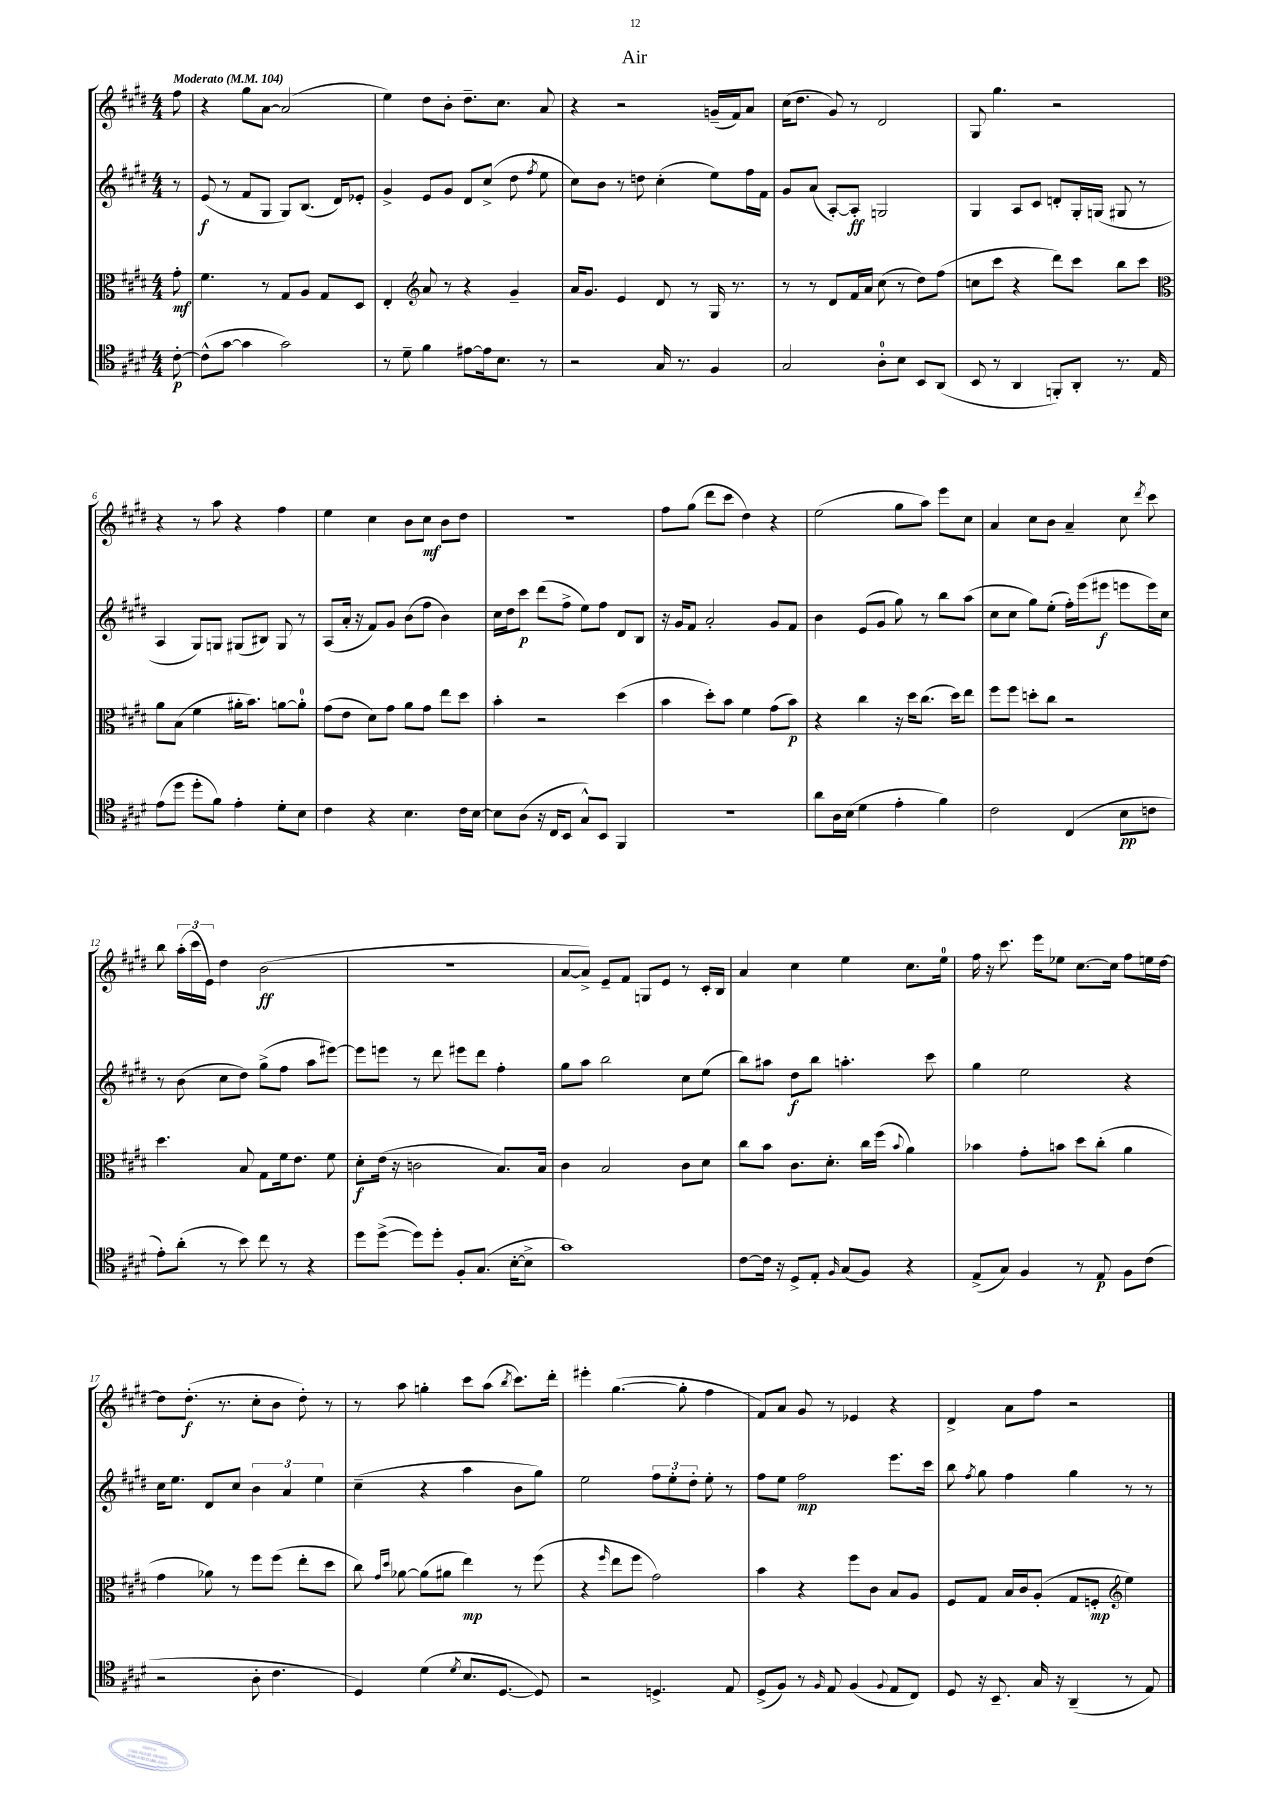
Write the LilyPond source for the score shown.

\header { title = "Air" }
<<
\new StaffGroup <<
\new Staff = "s0" {
    \clef treble \key e \major \numericTimeSignature \time 4/4 \partial 8 \tempo "Moderato" 4 = 104
    \autoBeamOff fis''8 |
    r4 gis''8[ a'8]~ a'2( |
    e''4) dis''8[ b'8]-. dis''8.[-- cis''8.] a'8 |
    r4 r2 g'16[--( fis'16) a'8] |
    cis''16[( dis''8.] gis'8) r8 dis'2 |
    gis8 gis''4. r2 |
    r4 r8 a''8 r4 fis''4 |
    e''4 cis''4 b'8[ cis''8]\mf b'8[ dis''8] |
    R1 |
    fis''8[ gis''8]( dis'''8[ cis'''8] dis''4) r4 |
    e''2( gis''8[ a''8]) e'''8[ cis''8] |
    a'4 cis''8[ b'8] a'4-- cis''8 \acciaccatura { dis'''8 } cis'''8 |
    b''8 \tuplet 3/2 { a''16[-.( cis'''16 e'16]) } dis''4 b'2\ff( |
    r1 |
    a'8[~ a'8]->) e'8[-- fis'8] g8[ e'8] r8 cis'16[-. b16] |
    a'4 cis''4 e''4 cis''8.[ e''16]-0 |
    fis''16 r16 cis'''8. e'''16[ ees''8] cis''8.[~ cis''16] fis''8[ e''16 dis''16]~ |
    dis''8[ dis''8.]-.\f( r8. cis''8[-. b'8] dis''8-.) r8 |
    r8 a''8 g''4-. cis'''8[ a''8]( \acciaccatura { b''8 } cis'''8.[) dis'''16]-. |
    eis'''4-. gis''4.~( gis''8-. fis''4 |
    fis'8[) a'8] gis'8 r8 ees'4 r4 |
    dis'4-> a'8[ fis''8] r2 \bar "|." |
}
\new Staff = "s1" {
    \clef treble \key e \major \numericTimeSignature \time 4/4 \partial 8
    \autoBeamOff r8 |
    e'8\f( r8 fis'8[ gis8] gis8[) b8.]( dis'16[) ees'8]-. |
    gis'4-> e'8[ gis'8] dis'8[ cis''8]->( dis''8 \acciaccatura { fis''8 } e''8 |
    cis''8[) b'8] r8 d''8 cis''4-.( e''8[) fis''16 fis'16] |
    gis'8[ a'8]( a8[~-.) a8]-.\ff g2 |
    gis4 a8[ cis'8] d'8[-. gis16-. g16]( gis8 r8 |
    a4 gis8[) g8] gis8[( bis8]) gis8 r8 |
    a8[( a'16]-. r16 fis'8[) gis'8] b'8[( fis''8] b'4) |
    cis''16[ dis''16 cis'''8]\p dis'''8[( fis''8]-> e''8[) fis''8] dis'8[ b8] |
    r16 gis'16[ fis'8] a'2-. gis'8[ fis'8] |
    b'4 e'8[( gis'8] gis''8) r8 b''8[ a''8]( |
    cis''8[ cis''8] gis''8[) e''8]-.( fis''16[-.) e'''16( eis'''8]\f e'''8[ e'''16) cis''16] |
    r8 b'8( cis''8[ dis''8]) gis''8[->( fis''8] a''8[ eis'''8]~) |
    eis'''8[ e'''8] r8 dis'''8 eis'''8[ dis'''8] fis''4-. |
    gis''8[ a''8] b''2 cis''8[ e''8]( |
    b''8[) ais''8] dis''8[\f b''8] a''4.-. cis'''8 |
    gis''4 e''2 r4 |
    cis''16[ e''8.] dis'8[ cis''8] \tuplet 3/2 { b'4 a'4 e''4 } |
    cis''4--( r4 a''4 b'8[ gis''8]) |
    e''2 \tuplet 3/2 { fis''8[ e''8-. dis''8]-. } e''8-. r8 |
    fis''8[ e''8] fis''2\mp e'''8.[ cis'''16] |
    b''8 \acciaccatura { fis''8 } gis''8 fis''4 gis''4 r8 r8 \bar "|." |
}
\new Staff = "s2" {
    \clef alto \key e \major \numericTimeSignature \time 4/4 \partial 8
    \autoBeamOff gis'8-.\mf |
    fis'4. r8 gis8[ a8] gis8[ dis8] |
    e4-. \clef treble a'8 r8 r4 gis'4-- |
    a'16[ gis'8.] e'4 dis'8 r8 gis16 r8. |
    r8 r8 dis'8[ fis'16 a'16] cis''8( r8 dis''8[) fis''8]( |
    c''8[ cis'''8] r4 dis'''8[) cis'''8] b''8[ cis'''8] |
    \clef alto a'8[ b8]( fis'4 ais'16[-. b'8.]) a'8[~ a'8]-0-. |
    gis'8[( e'8] dis'8[) gis'8] a'8[ gis'8] e''8[ dis''8] |
    b'4-. r2 dis''4( |
    b'4 dis''8[-.) b'8] fis'4 gis'8[( b'8]\p) |
    r4 cis''4 r16 dis''16[ cis''8.]( dis''16[) e''8] |
    fis''8[ fis''8] d''8[-. cis''8] r2 |
    dis''4. b8 gis8[ fis'16 e'8.] fis'8 |
    dis'8[-.\f e'16]( r16 c'2 b8.[) b16] |
    cis'4 b2 cis'8[ dis'8] |
    cis''8[ b'8] cis'8.[ dis'8.]-. cis''16[ fis''16]( \appoggiatura { b'8 } a'4) |
    bes'4 gis'8[-. b'8] dis''8[ cis''8]-.( a'4 |
    gis'4 aes'8) r8 fis''8[ fis''8]( e''8[-. dis''8] |
    cis''8) \grace { gis'16[ dis''16] } aes'8~ aes'8[( ais'8] e''4\mp) r8 fis''8( |
    r4 \grace { fis''16 } e''8[ fis''8] gis'2) |
    b'4 r4 fis''8[ cis'8] b8[ a8] |
    fis8[ gis8] b16[ cis'16 a8]-.( gis8[ f8]-.\mp \clef treble e''4) \bar "|." |
}
\new Staff = "s3" {
    \clef tenor \key e \major \numericTimeSignature \time 4/4 \partial 8
    \autoBeamOff cis'8~-.\p |
    cis'8[-^( gis'8]~ gis'4 gis'2) |
    r8 dis'8-- fis'4 eis'8[~ eis'16 b8.] r8 |
    r2 gis16 r8. fis4 |
    gis2 a8[-0-. b8] b,8[ a,8]( |
    b,8 r8 a,4 f,8[-.) a,8]-. r8. e16 |
    e'8[( dis''8] dis''8[-. fis'8]) e'4-. dis'8[-. b8] |
    cis'4 r4 b4. cis'16[ b16]~ |
    b8[ a8]( r16 cis16[ b,8] gis8[-^) b,8] fis,4 |
    R1 |
    a'8[ a16 b16]( dis'4 e'4-. fis'4) |
    cis'2 cis4( b8[\pp c'8] |
    e'8[-.) a'8]-.( r8 b'8) cis''8 r8 r4 |
    dis''8[ dis''8]~->( dis''8[) dis''8]-. fis8[-. gis8.]( b16[~-. b8]-> |
    gis'1) |
    cis'8[~ cis'16] r16 dis8[-> e8]-. \grace { fis16 } gis8[( fis8]) r4 |
    e8[->( gis8]) fis4 r8 e8\p fis8[ cis'8]( |
    r2 a8-. cis'4. |
    dis4) dis'4( \acciaccatura { dis'8 } b8.[ dis8.]~ dis8) |
    r2 d4.-> e8 |
    dis8[->( fis8]) r8 \grace { fis16 } e8 fis4( \appoggiatura { fis8 } e8[ cis8]) |
    dis8 r16 b,8.-- gis16 r16 a,4--( r8 e8) \bar "|." |
}
>>
>>
